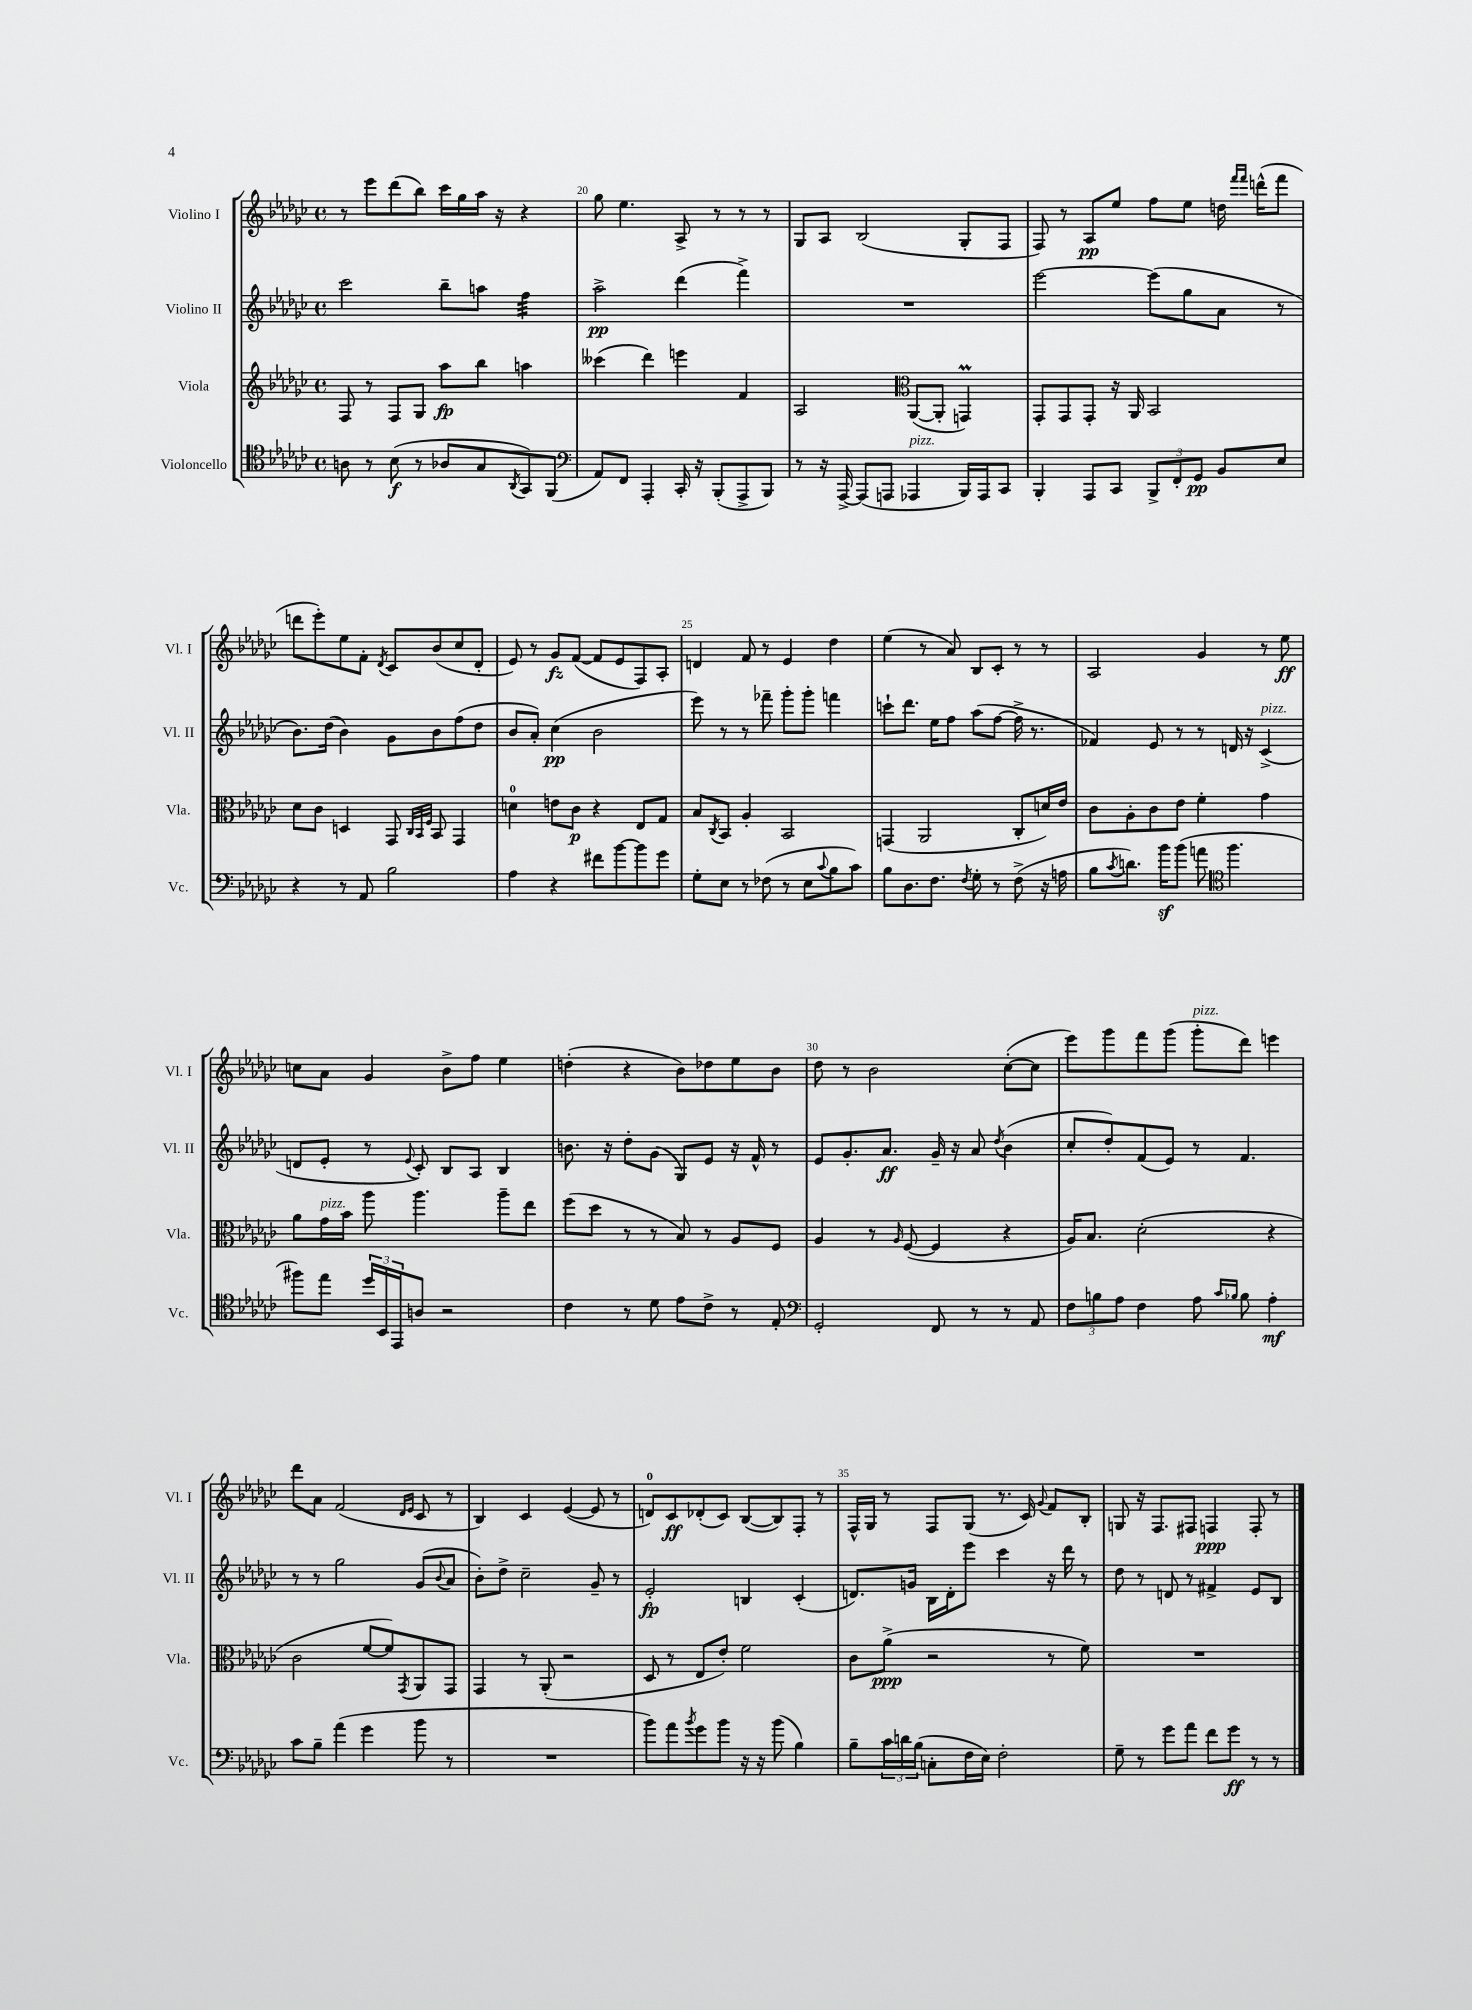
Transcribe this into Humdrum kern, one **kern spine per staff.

**kern	**dynam	**kern	**dynam	**kern	**dynam	**kern	**dynam
*part4	*part4	*part3	*part3	*part2	*part2	*part1	*part1
*staff4	*staff4	*staff3	*staff3	*staff2	*staff2	*staff1	*staff1
*I"Violoncello	*	*I"Viola	*	*I"Violino II	*	*I"Violino I	*
*I'Vc.	*	*I'Vla.	*	*I'Vl. II	*	*I'Vl. I	*
*clefC4	*	*clefG2	*	*clefG2	*	*clefG2	*
*k[b-e-a-d-g-c-]	*	*k[b-e-a-d-g-c-]	*	*k[b-e-a-d-g-c-]	*	*k[b-e-a-d-g-c-]	*
*M4/4	*	*M4/4	*	*M4/4	*	*M4/4	*
*met(c)	*	*met(c)	*	*met(c)	*	*met(c)	*
=19	=19	=19	=19	=19	=19	=19	=19
8An\	.	8F/	.	2ccc-\	.	8r	.
8r	.	8r	.	.	.	8eee-\L	.
(8B-\	f	8F/L	.	.	.	(8ddd-\	.
8r	.	8G-/J	.	.	.	8bb-\J)	.
8A-X/L	.	8aa-\L	fp	8bb-~\L	.	16ccc-\LL	.
.	.	.	.	.	.	16gg-\	.
8G-/	.	8bb-\J	.	8aan\J	.	16aa-\JJ	.
.	.	.	.	.	.	16r	.
8qAA-/	.	.	.	.	.	.	.
*	*	*	*	*tremolo	*	*	*
8GG-/)	.	4aan\	.	32ff\LLL	.	4r	.
.	.	.	.	32ff\	.	.	.
.	.	.	.	32ff\	.	.	.
.	.	.	.	32ff\	.	.	.
(8FF/J	.	.	.	32ff\	.	.	.
.	.	.	.	32ff\	.	.	.
.	.	.	.	32ff\	.	.	.
.	.	.	.	32ff\JJJ	.	.	.
*	*	*	*	*Xtremolo	*	*	*
=20	=20	=20	=20	=20	=20	=20	=20
*clefF4	*	*	*	*	*	*	*
8AA-/L)	.	(4ccc--X\	.	2aa-^\	pp	8gg-\	.
8FF/J	.	.	.	.	.	4.ee-\	.
4AAA-'/	.	4ddd-\)	.	.	.	.	.
16CC-'/	.	4eeen\	.	(4ddd-\	.	8A-^/	.
16r	.	.	.	.	.	.	.
(8BBB-'/L	.	.	.	.	.	8r	.
8AAA-^/	.	4f/	.	4fff^\)	.	8r	.
8BBB-/J)	.	.	.	.	.	8r	.
=21	=21	=21	=21	=21	=21	=21	=21
8r	.	2A-/	.	1r	.	8G-/L	.
16r	.	.	.	.	.	8A-/J	.
[16AAA-^/	.	.	.	.	.	.	.
(8AAA-/L]	.	.	.	.	.	(2B-/	.
8AAAn/J	.	.	.	.	.	.	.
*	*	*clefC3	*	*	*	*	*
!LO:TX:a:i:t=pizz.	!	!	!	!	!	!	!
4AAA-X/	.	([8AA-/L	.	.	.	.	.
.	.	8AA-'/J]	.	.	.	.	.
16BBB-/LL)	.	4GGnm/)	.	.	.	8G-'/L	.
16AAA-/J	.	.	.	.	.	.	.
8CC-/J	.	.	.	.	.	8F/J	.
=22	=22	=22	=22	=22	=22	=22	=22
4BBB-'/	.	8GG-'/L	.	[2eee-\	.	8F/)	.
.	.	8GG-/	.	.	.	8r	.
8AAA-/L	.	8GG-'/J	.	.	.	8A-/L	pp
8CC-/J	.	16r	.	.	.	8ee-/J	.
.	.	16AA-/	.	.	.	.	.
12BBB-^/L	.	2BB-/	.	(8eee-\L]	.	8ff\L	.
12FF'/	.	.	.	.	.	.	.
.	.	.	.	8gg-\	.	8ee-\J	.
12GG-/J	pp	.	.	.	.	.	.
8BB-/L	.	.	.	8a-\J	.	16ddn\	.
.	.	.	.	.	.	16qqfff/LL	.
.	.	.	.	.	.	16qqfff/JJ	.
.	.	.	.	.	.	(16dddn^^\KL	.
8E-/J	.	.	.	8r	.	8fff\J	.
!!LO:LB:g=z
=23	=23	=23	=23	=23	=23	=23	=23
4r	.	8d-\L	.	8.b-\L)	.	8dddn\L	.
.	.	8c-\J	.	.	.	8eee-'\)	.
.	.	.	.	(16dd-\Jk	.	.	.
8r	.	4Dn/	.	4b-\)	.	8ee-\	.
8AA-/	.	.	.	.	.	8f'\J	.
.	.	.	.	.	.	8qd-/	.
2B-\	.	8GG-/	.	8g-\L	.	8c-/L	.
.	.	32qqC-/LLL	.	.	.	.	.
.	.	32qqBB-/	.	.	.	.	.
.	.	32qqF/JJJ	.	.	.	.	.
.	.	8BB-/	.	8b-\	.	(8b-/	.
.	.	4GG-/	.	(8ff\	.	8cc-/	.
.	.	.	.	8dd-\J	.	8d-'/J	.
=24	=24	=24	=24	=24	=24	=24	=24
4A-\	.	4dn\	.	8b-/L	.	8e-/)	.
.	.	.	.	8a-'/J)	.	8r	.
4r	.	8en\L	.	(4cc-\	pp	8g-/L	fz
.	.	8c-\J	p	.	.	([8f/J	.
8f#X\L	.	4r	.	2b-\	.	8f/L]	.
[8b-\	.	.	.	.	.	8e-/	.
8b-\]	.	8E-/L	.	.	.	8F/)	.
8g-\J	.	8G-/J	.	.	.	8A-'/J	.
=25	=25	=25	=25	=25	=25	=25	=25
8G-'\L	.	8B-/L	.	8eee-\)	.	4dn/	.
.	.	8qC-/	.	.	.	.	.
8E-\J	.	8BB-/J	.	8r	.	.	.
8r	.	4A-'/	.	8r	.	8f/	.
(8F-X\	.	.	.	8fff-X~\	.	8r	.
8r	.	2BB-/	.	8ggg-'\L	.	4e-/	.
8E-\L	.	.	.	8ggg-'\J	.	.	.
8qqc-/	.	.	.	.	.	.	.
8B-\	.	.	.	4fffn\	.	4dd-\	.
8c-\J)	.	.	.	.	.	.	.
=26	=26	=26	=26	=26	=26	=26	=26
8B-\L	.	(4GGn/	.	8cccn`\L	.	(4ee-\	.
8.D-\	.	.	.	8.ddd-\J	.	.	.
.	.	2AA-/	.	.	.	8r	.
8.F\J	.	.	.	16ee-\KL	.	.	.
.	.	.	.	8ff\J	.	8a-/)	.
8qF/	.	.	.	.	.	.	.
8G-'\	.	.	.	(8aa-\L	.	8B-/L	.
8r	.	.	.	[8ff\J	.	8c-'/J	.
(8F^\	.	8C-'/L	.	16ff^\]	.	8r	.
.	.	.	.	8.r	.	.	.
16r	.	16dn/L)	.	.	.	8r	.
16An\	.	16e-/JJ	.	.	.	.	.
=27	=27	=27	=27	=27	=27	=27	=27
8B-\L	.	8c-\L	.	4f-X/)	.	2A-/	.
8qc-/	.	.	.	.	.	.	.
8.dn\J)	.	8A-'\	.	.	.	.	.
.	.	8c-\	.	8e-/	.	.	.
16b-z\KL	.	.	.	.	.	.	.
(8b-\J	.	8e-\J	.	8r	.	.	.
8an\	.	4f'\	.	8r	.	4g-/	.
*clefC4	*	*	*	*	*	*	*
4.ff\	.	.	.	16dn/	.	.	.
.	.	.	.	16r	.	.	.
!	!	!	!	!LO:TX:a:i:t=pizz.	!	!	!
.	.	4g-\	.	(4c-^/	.	8r	.
.	.	.	.	.	.	8ee-\	ff
!!LO:LB:g=z
=28	=28	=28	=28	=28	=28	=28	=28
8ff#X\L)	.	8a-\L	.	8dn/L	.	8ccn\L	.
!	!	!LO:TX:a:i:t=pizz.	!	!	!	!	!
8ee-\J	.	16g-\L	.	8e-'/J	.	8a-\J	.
.	.	16b-\JJ	.	.	.	.	.
24dd-/LL	.	8aa-\	.	8r	.	4g-/	.
24BB-/	.	.	.	.	.	.	.
24EE-/J	.	.	.	.	.	.	.
.	.	.	.	8qqe-/	.	.	.
8An/J	.	4.aa-\	.	8c-'/)	.	.	.
2r	.	.	.	8B-/L	.	8b-^\L	.
.	.	.	.	8A-/J	.	8ff\J	.
.	.	8aa-~\L	.	4B-/	.	4ee-\	.
.	.	8ee-\J	.	.	.	.	.
=29	=29	=29	=29	=29	=29	=29	=29
4c-\	.	(8ff\L	.	8.bn\	.	(4ddn'\	.
.	.	8dd-\J	.	.	.	.	.
.	.	.	.	16r	.	.	.
8r	.	8r	.	8dd-'\L	.	4r	.
8d-\	.	8r	.	(8g-\J	.	.	.
8e-\L	.	8B-/)	.	8G-/L)	.	8b-\L)	.
8c-^\J	.	8r	.	8e-/J	.	8dd-X\	.
8r	.	8A-/L	.	16r	.	8ee-\	.
.	.	.	.	16f^^/	.	.	.
8E-'/	.	8F/J	.	8r	.	8b-\J	.
=30	=30	=30	=30	=30	=30	=30	=30
*clefF4	*	*	*	*	*	*	*
2GG-'/	.	4A-/	.	8e-/L	.	8dd-\	.
.	.	.	.	8.g-'/	.	8r	.
.	.	8r	.	.	.	2b-\	.
.	.	.	.	8.a-/J	ff	.	.
.	.	16qqA-/	.	.	.	.	.
.	.	([8F/	.	.	.	.	.
8FF/	.	4F/]	.	16g-~/	.	.	.
.	.	.	.	16r	.	.	.
8r	.	.	.	8a-/	.	.	.
.	.	.	.	8qdd-/	.	.	.
8r	.	4r	.	(4b-\	.	([8cc-'\L	.
8AA-/	.	.	.	.	.	8cc-\J]	.
=31	=31	=31	=31	=31	=31	=31	=31
12F\L	.	16A-/KL)	.	8cc-'/L	.	8eee-\L)	.
.	.	8.B-/J	.	.	.	.	.
12Bn\	.	.	.	.	.	.	.
.	.	.	.	8dd-'/)	.	8ggg-\	.
12A-\J	.	.	.	.	.	.	.
4F\	.	(2d-'\	.	(8f/	.	8fff\	.
.	.	.	.	8e-/J)	.	(8ggg-\J	.
!	!	!	!	!	!	!LO:TX:a:i:t=pizz.	!
8A-\	.	.	.	8r	.	8ggg-'\L	.
16qqc-/LL	.	.	.	.	.	.	.
16qqB-X/JJ	.	.	.	.	.	.	.
8B-\	.	.	.	4.f/	.	8ddd-\J)	.
4A-'\	mf	4r	.	.	.	4eeen\	.
!!LO:LB:g=z
=32	=32	=32	=32	=32	=32	=32	=32
8c-\L	.	2c-\	.	8r	.	8ddd-\L	.
8B-~\J	.	.	.	8r	.	8a-\J	.
(4a-\	.	.	.	2gg-\	.	(2f/	.
4g-\	.	[8f/L	.	.	.	.	.
.	.	8f/])	.	.	.	.	.
.	.	.	.	.	.	16qqd-/LL	.
.	.	8qGG-/	.	.	.	16qqe-/JJ	.
8b-\	.	8AA-/	.	(8g-/L	.	8c-/	.
.	.	.	.	8qqb-/	.	.	.
8r	.	8GG-/J	.	8a-/J	.	8r	.
=33	=33	=33	=33	=33	=33	=33	=33
1r	.	4GG-/	.	8b-'\L)	.	4B-/)	.
.	.	.	.	8dd-^\J	.	.	.
.	.	8r	.	2cc-~\	.	4c-/	.
.	.	(8AA-'/	.	.	.	.	.
.	.	2r	.	.	.	([4e-/	.
.	.	.	.	8g-~/	.	8e-/]	.
.	.	.	.	8r	.	8r	.
=34	=34	=34	=34	=34	=34	=34	=34
8b-\L)	.	8D-/	.	2e-'/	fp	8dn/L)	.
8a-\	.	8r	.	.	.	8c-/	ff
8qb-/	.	.	.	.	.	.	.
8g-\	.	8E-/L	.	.	.	(8d-X'/	.
8b-\J	.	8e-'/J)	.	.	.	8c-/J)	.
16r	.	2f\	.	4Bn/	.	([8B-/L	.
16r	.	.	.	.	.	.	.
(8b-\	.	.	.	.	.	8B-/])	.
4B-\)	.	.	.	(4c-'/	.	8F'/J	.
.	.	.	.	.	.	8r	.
=35	=35	=35	=35	=35	=35	=35	=35
8B-~\L	.	8c-\L	.	8.dn/L)	.	16F^^/LL	.
.	.	.	.	.	.	16G-/JJ	.
24c-\L	.	(8a-^\J	ppp	.	.	8r	.
24dn\	.	.	.	.	.	.	.
.	.	.	.	16gn/Jk	.	.	.
(24B-\JJ	.	.	.	.	.	.	.
8Cn'\L	.	2r	.	16B-\LL	.	8F/L	.
.	.	.	.	16d'\J	.	.	.
16F\L	.	.	.	8eee-\J	.	(8G-/J	.
16E-\JJ)	.	.	.	.	.	.	.
2F'\	.	.	.	4ccc-\	.	8.r	.
.	.	.	.	.	.	16c-/)	.
.	.	.	.	.	.	8qqg-/	.
.	.	8r	.	16r	.	8f/L	.
.	.	.	.	16ddd-\	.	.	.
.	.	8f\)	.	8r	.	8B-'/J	.
=36	=36	=36	=36	=36	=36	=36	=36
8G-~\	.	1r	.	8dd-\	.	8Gn/	.
8r	.	.	.	8r	.	16r	.
.	.	.	.	.	.	8.F/L	.
8g-\L	.	.	.	8dn/	.	.	.
8a-\J	.	.	.	8r	.	8F#X/J	.
8f\L	.	.	.	4f#X^/	.	4Fn/	ppp
8g-\J	ff	.	.	.	.	.	.
8r	.	.	.	8e-/L	.	8F'/	.
8r	.	.	.	8B-/J	.	8r	.
==	==	==	==	==	==	==	==
*-	*-	*-	*-	*-	*-	*-	*-
